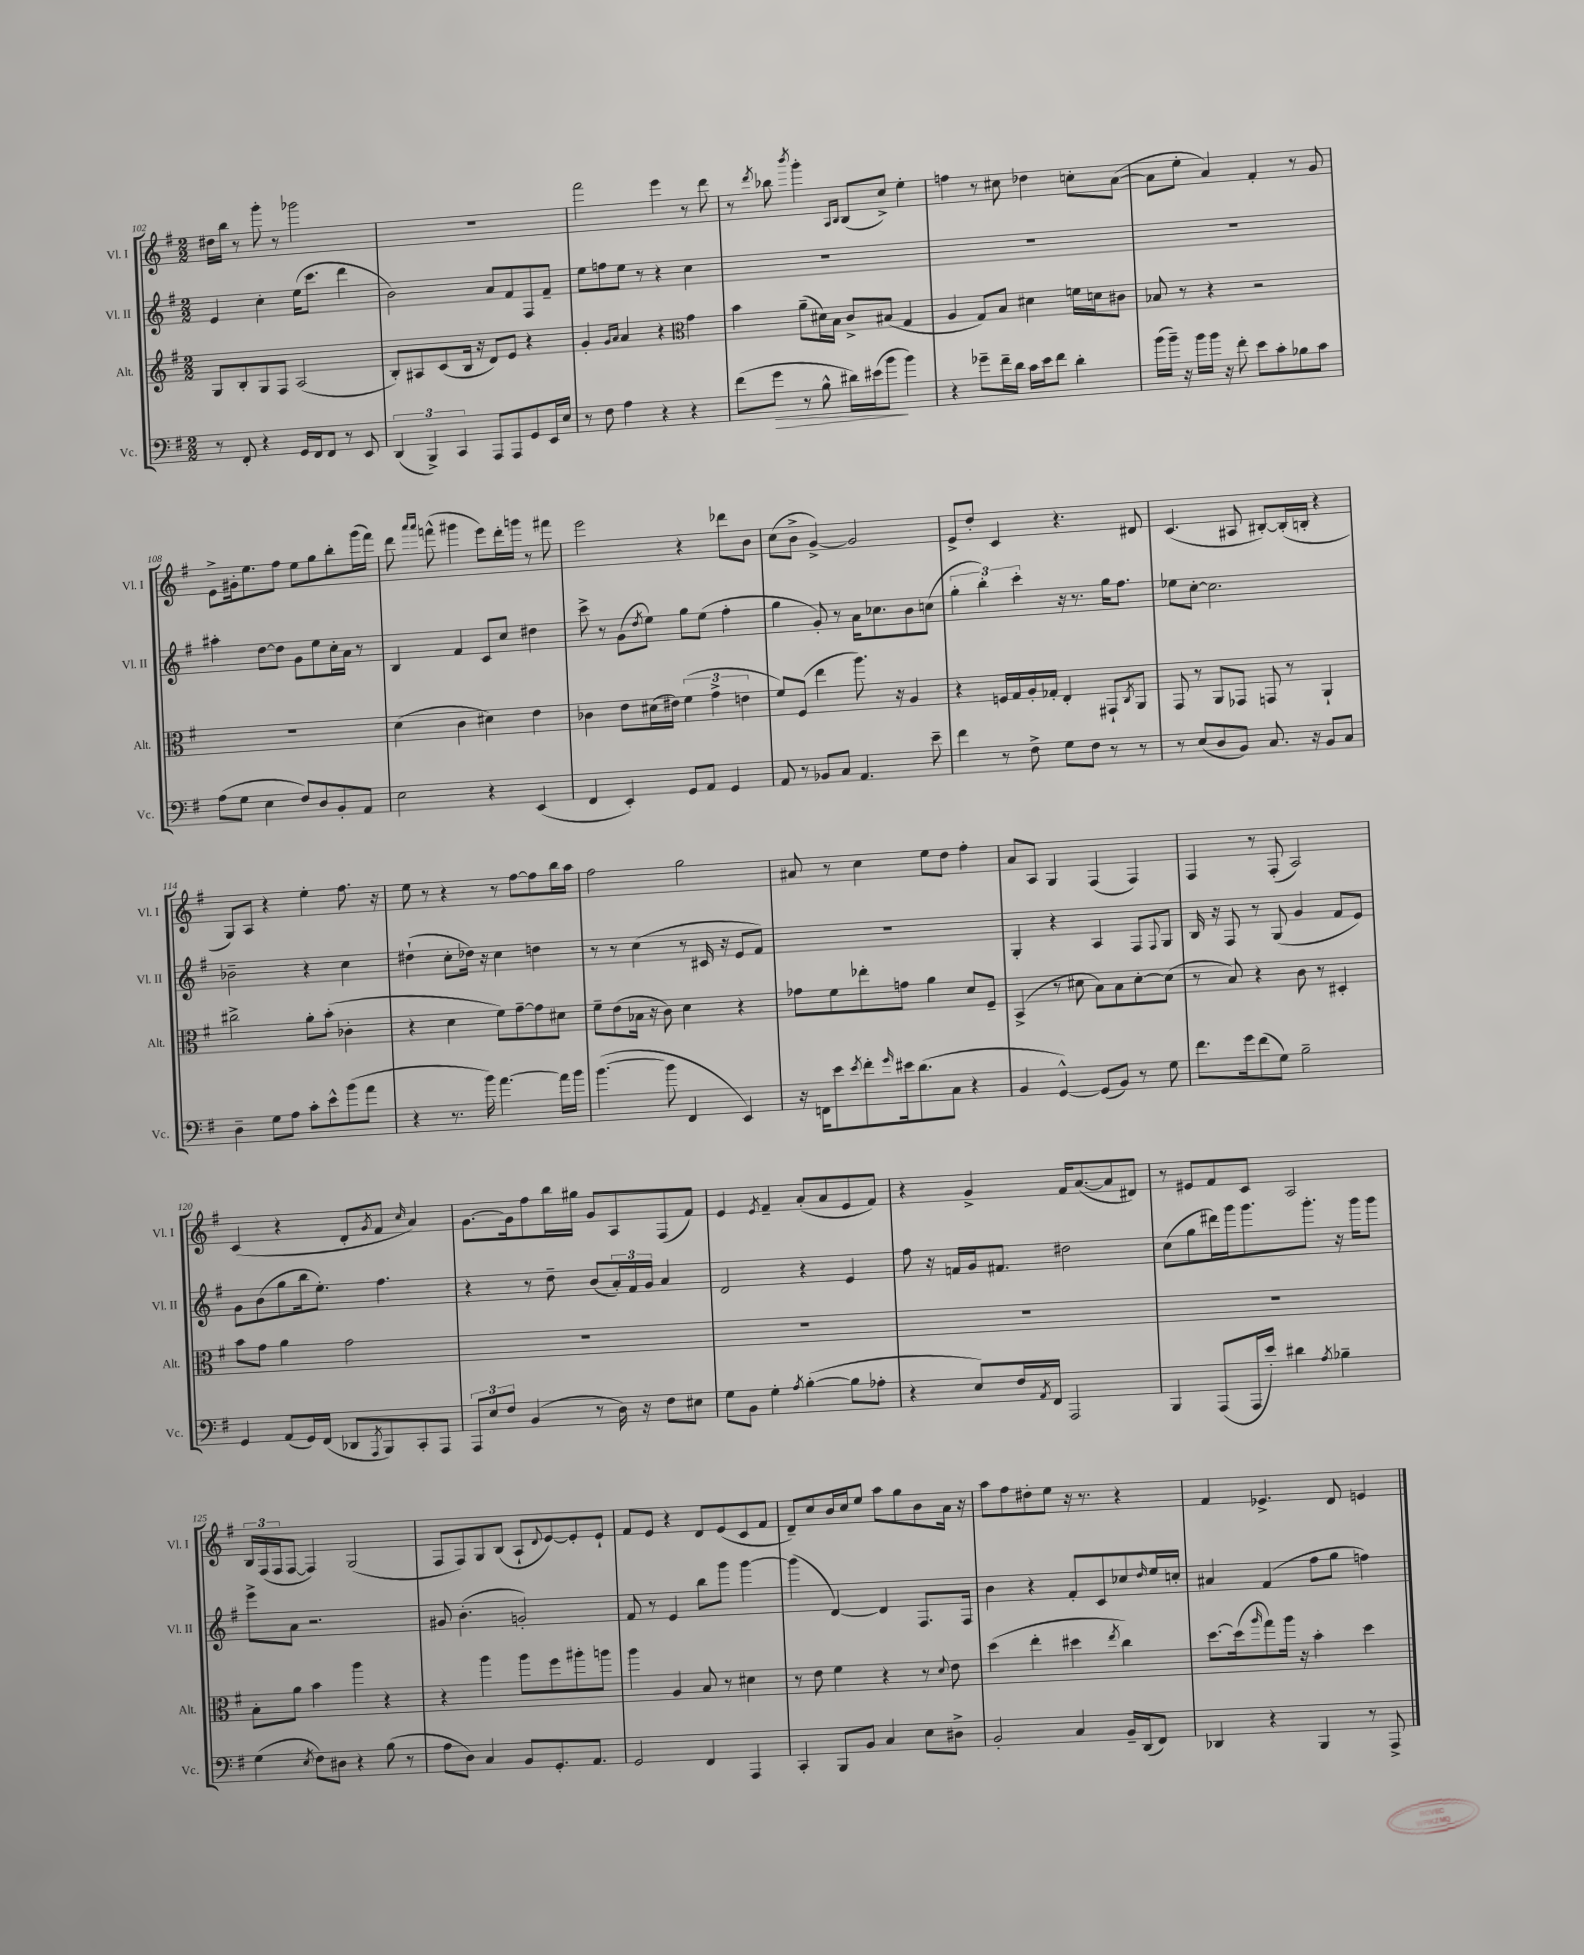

**kern	**dynam	**kern	**kern	**kern
*part4	*part4	*part3	*part2	*part1
*staff4	*staff4	*staff3	*staff2	*staff1
*I"Vc.	*	*I"Alt.	*I"Vl. II	*I"Vl. I
*I'Vc.	*	*I'Alt.	*I'Vl. II	*I'Vl. I
*clefF4	*	*clefG2	*clefG2	*clefG2
*k[f#]	*	*k[f#]	*k[f#]	*k[f#]
*M2/2	*	*M2/2	*M2/2	*M2/2
=102	=102	=102	=102	=102
8r	.	8G/L	4e/	16dd#X\LL
.	.	.	.	16bb\JJ
8FF#'/	.	8B'/	.	8r
4r	.	8G/	4cc'\	8ggg'\
.	.	8F#/J	.	8r
16GG/LL	.	(2A/	(16ee\KL	2ggg-X\
16FF#/J	.	.	8.ccc\J	.
8FF#/J	.	.	.	.
8r	.	.	4ddd\	.
8EE/	.	.	.	.
=103	=103	=103	=103	=103
(6DD/	.	8B'/L)	2b\)	1r
.	.	8A#X/	.	.
6BBB^/)	.	.	.	.
.	.	(8c/	.	.
6CC/	.	.	.	.
.	.	16B/Jk	.	.
.	.	16r	.	.
8AAA/L	.	8d/L)	8a/L	.
8AAA/	.	8e/J	8f#/	.
8GG/	.	4r	8F#/	.
16EE/L	.	.	8f#~/J	.
16E/JJ	.	.	.	.
=104	=104	=104	=104	=104
8r	.	4g'/	8ee\L	2fff#\
8F#\	.	.	8ffn\	.
.	.	16qqg/LL	.	.
.	.	16qqa/JJ	.	.
4A\	.	4a/	8ee\J	.
.	.	.	8r	.
4r	.	4r	4r	4eee\
*	*	*clefC3	*	*
4r	.	4g\	4cc\	8r
.	.	.	.	8ddd\
=105	=105	=105	=105	=105
(8f#\L	.	4b\	1r	8r
.	.	.	.	8qddd/
!	!LO:HP:b	!	!	!
8g\J	>	.	.	8bb-X\
.	.	.	.	8qbbb/
8r	.	(8a~\L	.	4ggg'\
8B^^\	.	16d#X\L)	.	.
.	.	16B\JJ	.	.
.	.	.	.	16qqA/LL
.	.	.	.	16qqB/JJ
16d#X\LL)	.	8c^/L	.	(8B/L
(16e#X\J	.	.	.	.
8b\J	.	(8B#X/J	.	8cc^/J)
4b\)	]	4G/	.	4ee'\
=106	=106	=106	=106	=106
4r	.	4A/	1r	4ffn\
8g-X~\L	.	8G/L)	.	8r
16f#~\L	.	8B/J	.	8cc#X\
16d\JJ	.	.	.	.
16c\LL	.	4d#X\	.	4dd-X\
16e\J	.	.	.	.
8f#\J	.	.	.	.
4d'\	.	16fn\LL	.	8ccn'\L
.	.	16dn\J	.	.
.	.	8c#X\J	.	([8a\J
=107	=107	=107	=107	=107
(16b\LL	.	8B-X/	1r	8a\L]
16b~\JJ)	.	.	.	.
16r	.	8r	.	8ee'\J
16b\LL	.	.	.	.
16b\JJ	.	4r	.	4a/)
16r	.	.	.	.
8f#'\	.	.	.	.
8e\L	.	2r	.	4f#'/
8c'\	.	.	.	.
8B-X\	.	.	.	8r
8c\J	.	.	.	8g/
!!LO:LB:g=z
=108	=108	=108	=108	=108
(8A\L	.	1r	4aa#X'\	8e^\L
8G\J	.	.	.	16g#X'\k
.	.	.	.	8.ee\
4E\	.	.	[8dd\L	.
.	.	.	8dd\J]	8ff#\J
8F#/L)	.	.	8g\L	8ee\L
8D/	.	.	8ee\	8gg\
8BB'/	.	.	16cc'\L	8bb'\
.	.	.	16a\JJ	.
8AA/J	.	.	8r	(16ggg\L
.	.	.	.	16fff#\JJ)
=109	=109	=109	=109	=109
2E\	.	(4d\	4B/	8ddd\
.	.	.	.	16qqaaa/LL
.	.	.	.	16qqaaa/JJ
.	.	.	.	(8fffn^^\
.	.	4c\	4f#/	4ggg#X\
4r	.	4d#X\)	8c/L	8eee\L)
.	.	.	8cc/J	16ddd'\L
.	.	.	.	16gggn\JJ
(4EE/	.	4e\	4dd#X\	8r
.	.	.	.	8fff#X\
=110	=110	=110	=110	=110
4FF#/	.	4c-X\	8ccc^\	2eee\
.	.	.	8r	.
4EE'/)	.	8e\L	(8g\L	.
.	.	.	8qdd/	.
.	.	(16d#X\L	8ee\J)	.
.	.	16e#X\JJ)	.	.
8GG/L	.	(6f#\	8gg\L	4r
8AA/J	.	.	(8ee\J	.
.	.	6g^\	.	.
4GG/	.	.	4ff#'\	8ddd-X\L
.	.	6en\	.	.
.	.	.	.	8b\J
=111	=111	=111	=111	=111
8AA/	.	8f#/L)	4gg\	(8cc\L
8r	.	(8F#/J	.	8b^\J
8BB-X/L	.	4ee\	8g'/)	[4g^/)
8C/J	.	.	8r	.
4.AA/	.	8.aa\)	16a\KL	2g/]
.	.	.	8.cc-X\	.
.	.	16r	.	.
.	.	4A/	8b\	.
8e~\	.	.	(8ccn\J	.
=112	=112	=112	=112	=112
4f#\	.	4r	6gg'\	8e^/L
.	.	.	.	8dd'/J
.	.	.	6bb'\)	.
8r	.	16Fn/LL	.	4c/
.	.	16G/	.	.
.	.	.	6ccc'\	.
8F#^\	.	16A'/	.	.
.	.	16G-X'/JJ	.	.
8G\L	.	4E'/	16r	4.r
.	.	.	8.r	.
8F#\J	.	.	.	.
8r	.	8GG#X`/L	16gg\KL	.
.	.	.	8.ff#\J	.
.	.	8qC/	.	.
8r	.	8AA/J	.	8d#X/
=113	=113	=113	=113	=113
8r	.	8GG/	8ee-X\L	(4.c/
(8E/L	.	8r	[8cc'\J	.
8D/	.	8AA/L	2.cc\]	.
8BB/J)	.	8GG-X/J	.	8A#X/
8.C/	.	8GGn/	.	[8B#X'/L)
.	.	8r	.	(16B#'/L]
16r	.	.	.	16Bn'/JJ
8BB/L	.	4AA`/	.	4r
8C/J	.	.	.	.
!!LO:LB:g=z
=114	=114	=114	=114	=114
4D~\	.	2cc#X^\	2b-X~\	8G/L)
.	.	.	.	8A/J
8G\L	.	.	.	4r
8A\J	.	.	.	.
8c'\L	.	8a'\L	4r	4ee'\
8e^^\	.	(8b'\J	.	.
(8b\	.	4c-X'\	4cc\	8.ff#\
8a\J	.	.	.	.
.	.	.	.	16r
=115	=115	=115	=115	=115
4r	.	4r	(4dd#X`\	8ee\
.	.	.	.	8r
8.r	.	4d\	8cc'\L	4r
.	.	.	16dd-X\Jk)	.
16b\)	.	.	16r	.
[4.a\	.	8f#\L)	4cc\	8r
.	.	[8g~\	.	[8ff#\L
.	.	8g\]	4ddn\	8ff#\]
16a\LL]	.	8d#X\J	.	16bb\L
16b\JJ	.	.	.	16aa\JJ
=116	=116	=116	=116	=116
([4.b\	.	8f#~\L	8r	2ff#\
.	.	(8e\	8r	.
.	.	16B-X\Jk	(4cc\	.
.	.	16r	.	.
8b\]	.	8c\)	.	.
4FF#/	.	4d\	8r	2gg\
.	.	.	16c#X/	.
.	.	.	16r	.
4EE/)	.	4r	8e/L	.
.	.	.	8f#/J)	.
=117	=117	=117	=117	=117
16r	.	8g-X\L	1r	8a#X/
16FFn\KL	.	.	.	.
8e\	.	8f#\	.	8r
8qe/	.	.	.	.
8f#'\	.	8ee-X'\	.	4cc\
16qqg/	.	.	.	.
16e#X\k	.	8gn\J	.	.
(8.d\	.	.	.	.
.	.	4a\	.	8ee\L
8C\J	.	.	.	8dd\J
4r	.	8d/L	.	4ff#'\
.	.	8F#~/J	.	.
=118	=118	=118	=118	=118
4BB/	.	(4BB^/	4G'/	8a/L
.	.	.	.	8A/J
[4GG^^/)	.	8r	4r	4G/
.	.	8d#X\	.	.
(8GG/L]	.	8B\L)	4A/	(4F#/
8BB/J)	.	8B\	.	.
8r	.	[8d#'\	8F#/L	4F#/)
.	.	.	8qqF#/	.
8G\	.	(8d#\J]	8G/J	.
=119	=119	=119	=119	=119
8.f#\L	.	8r	16B/	4F#/
.	.	.	16r	.
.	.	8B/)	8F#/	.
16g\k	.	.	.	.
(8f#\	.	4r	8r	8r
8G\J)	.	.	(8G/	(8F#'/
2B~\	.	8c\	4g/	2A/)
.	.	8r	.	.
.	.	4D#X'/	8f#/L	.
.	.	.	8e/J)	.
!!LO:LB:g=z
=120	=120	=120	=120	=120
4GG/	.	8b\L	8g\L	(4c/
.	.	8g\J	(8b\	.
(8AA/L	.	4a\	8gg\	4r
16GG/L)	.	.	16bb\k	.
(16FF#/JJ	.	.	8.ee'\J)	.
8DD-X/L	.	2g\	.	8d'/L
8qAAA/	.	.	.	8qg/
8BBB/)	.	.	4.ff#\	8f#/J
.	.	.	.	16qqcc/
8CC'/	.	.	.	4a/)
8AAA/J	.	.	.	.
=121	=121	=121	=121	=121
12AAA/L	.	1r	4r	[8.g\L
12E/	.	.	.	.
12F#/J	.	.	.	.
.	.	.	.	16g\k]
(4BB/	.	.	8r	8ff#\
.	.	.	8dd~\	16bb\L
.	.	.	.	16gg#X\JJ
8r	.	.	(8b/L	8g/L
16D\)	.	.	24a'/L)	8A/
.	.	.	24f#/	.
16r	.	.	.	.
.	.	.	24g/JJ	.
8F#\L	.	.	4a/	(8F#/
8E#X\J	.	.	.	8f#/J)
=122	=122	=122	=122	=122
8G\L	.	1r	2d/	4e/
8BB\J	.	.	.	.
.	.	.	.	8qe/
4G'\	.	.	.	4f#~/
8qA/	.	.	.	.
([4B'\	.	.	4r	(8a'/L
.	.	.	.	8a/
8B\L]	.	.	4e/	8e/
8A-X'\J	.	.	.	8f#/J)
=123	=123	=123	=123	=123
4r	.	1r	8ff#\	4r
.	.	.	16r	.
.	.	.	16fn/LL	.
8E/L)	.	.	16g/J	4g^/
.	.	.	8.f#X/J	.
16F#/L	.	.	.	.
8qAA/	.	.	.	.
16FF#/JJ	.	.	.	.
2AAA/	.	.	2dd#X\	16f#/KL
.	.	.	.	([8.a/
.	.	.	.	8a/]
.	.	.	.	8d#X/J)
=124	=124	=124	=124	=124
4BBB/	.	1r	(8cc\L	8r
.	.	.	8gg\	8e#X/L
(8AAA/L	.	.	16ddd#X\L)	8f#/
.	.	.	16ggg\J	.
16AAA/L	.	.	8.ggg\	8c/J
16e'/JJ)	.	.	.	.
4d#X\	.	.	.	2A/
.	.	.	8.ggg'\J	.
8qA/	.	.	.	.
4B-X~\	.	.	16r	.
.	.	.	16ggg\KL	.
.	.	.	8ggg\J	.
!!LO:LB:g=z
=125	=125	=125	=125	=125
(4G\	.	8B'\L	8eee^\L	24B/LL
.	.	.	.	(24F#/
.	.	.	.	24F#/J
.	.	8a\J	8a\J	[8F#/J
8qE/	.	.	.	.
8F#\L)	.	4b\	2.r	4F#/])
8D#X\J	.	.	.	.
4r	.	4aa\	.	(2G/
(8B\	.	4r	.	.
8r	.	.	.	.
=126	=126	=126	=126	=126
8A\L	.	4r	8g#X/	8F#/L
8D\J)	.	.	(4.b'\	8F#/)
4C/	.	4aa\	.	8G/
.	.	.	.	(8B/J
8BB/L	.	8aa\L	2gn'/)	8A`/L
.	.	.	.	8qqd/
8.GG'/	.	8ff#\	.	[8e/)
.	.	8aa#X'\	.	8e'/]
8.AA/J	.	.	.	.
.	.	8aan\J	.	8e`/J
=127	=127	=127	=127	=127
2GG/	.	4aa\	8f#/	8f#/L
.	.	.	8r	8e/J
.	.	4A/	4e/	4r
4FF#/	.	8B/	8bb\L	8d/L
.	.	8r	8ggg\J	(8e/
4AAA/	.	4d#X\	[4ggg\	8c/
.	.	.	.	8f#/J
=128	=128	=128	=128	=128
4CC'/	.	8r	(4ggg\]	8d~/L)
.	.	8e\	.	8cc/
8BBB/L	.	4f#\	[4d/)	16b/L
.	.	.	.	16cc/J
8BB/J	.	.	.	8ee/J
4C/	.	4r	4d/]	8aa\L
.	.	.	.	8gg\
8E\L	.	8r	8.F#/L	8b\
.	.	8qqd/	.	.
8D#X^\J	.	8e\	.	16a\Jk
.	.	.	16F#/Jk	16r
=129	=129	=129	=129	=129
2BB'/	.	(4dd\	4b\	8aa\L
.	.	.	.	8ff#\
.	.	4ee'\	4r	8dd#X'\
.	.	.	.	8ee\J
4C/	.	4dd#X\	8f#'/L	16r
.	.	.	.	8.r
.	.	.	8c/	.
.	.	8qee/	.	.
16BB~/LL	.	4cc\)	8cc-X/	4r
(16DD/J	.	.	.	.
.	.	.	16qqdd/	.
8FF#/J)	.	.	16ee/L	.
.	.	.	16ccn'/JJ	.
=130	=130	=130	=130	=130
4DD-X/	.	[8.dd\L	4a#X/	4f#/
.	.	(16dd\k]	.	.
.	.	16qqaa/	.	.
4r	.	8gg\)	(4f#/	4.e-X^/
.	.	16aa\Jk	.	.
.	.	16r	.	.
4BBB/	.	4b'\	8ff#\L	.
.	.	.	8gg\J	8d/
8r	.	4dd\	4ffn\)	4en/
8AAA^/	.	.	.	.
==	==	==	==	==
*-	*-	*-	*-	*-
